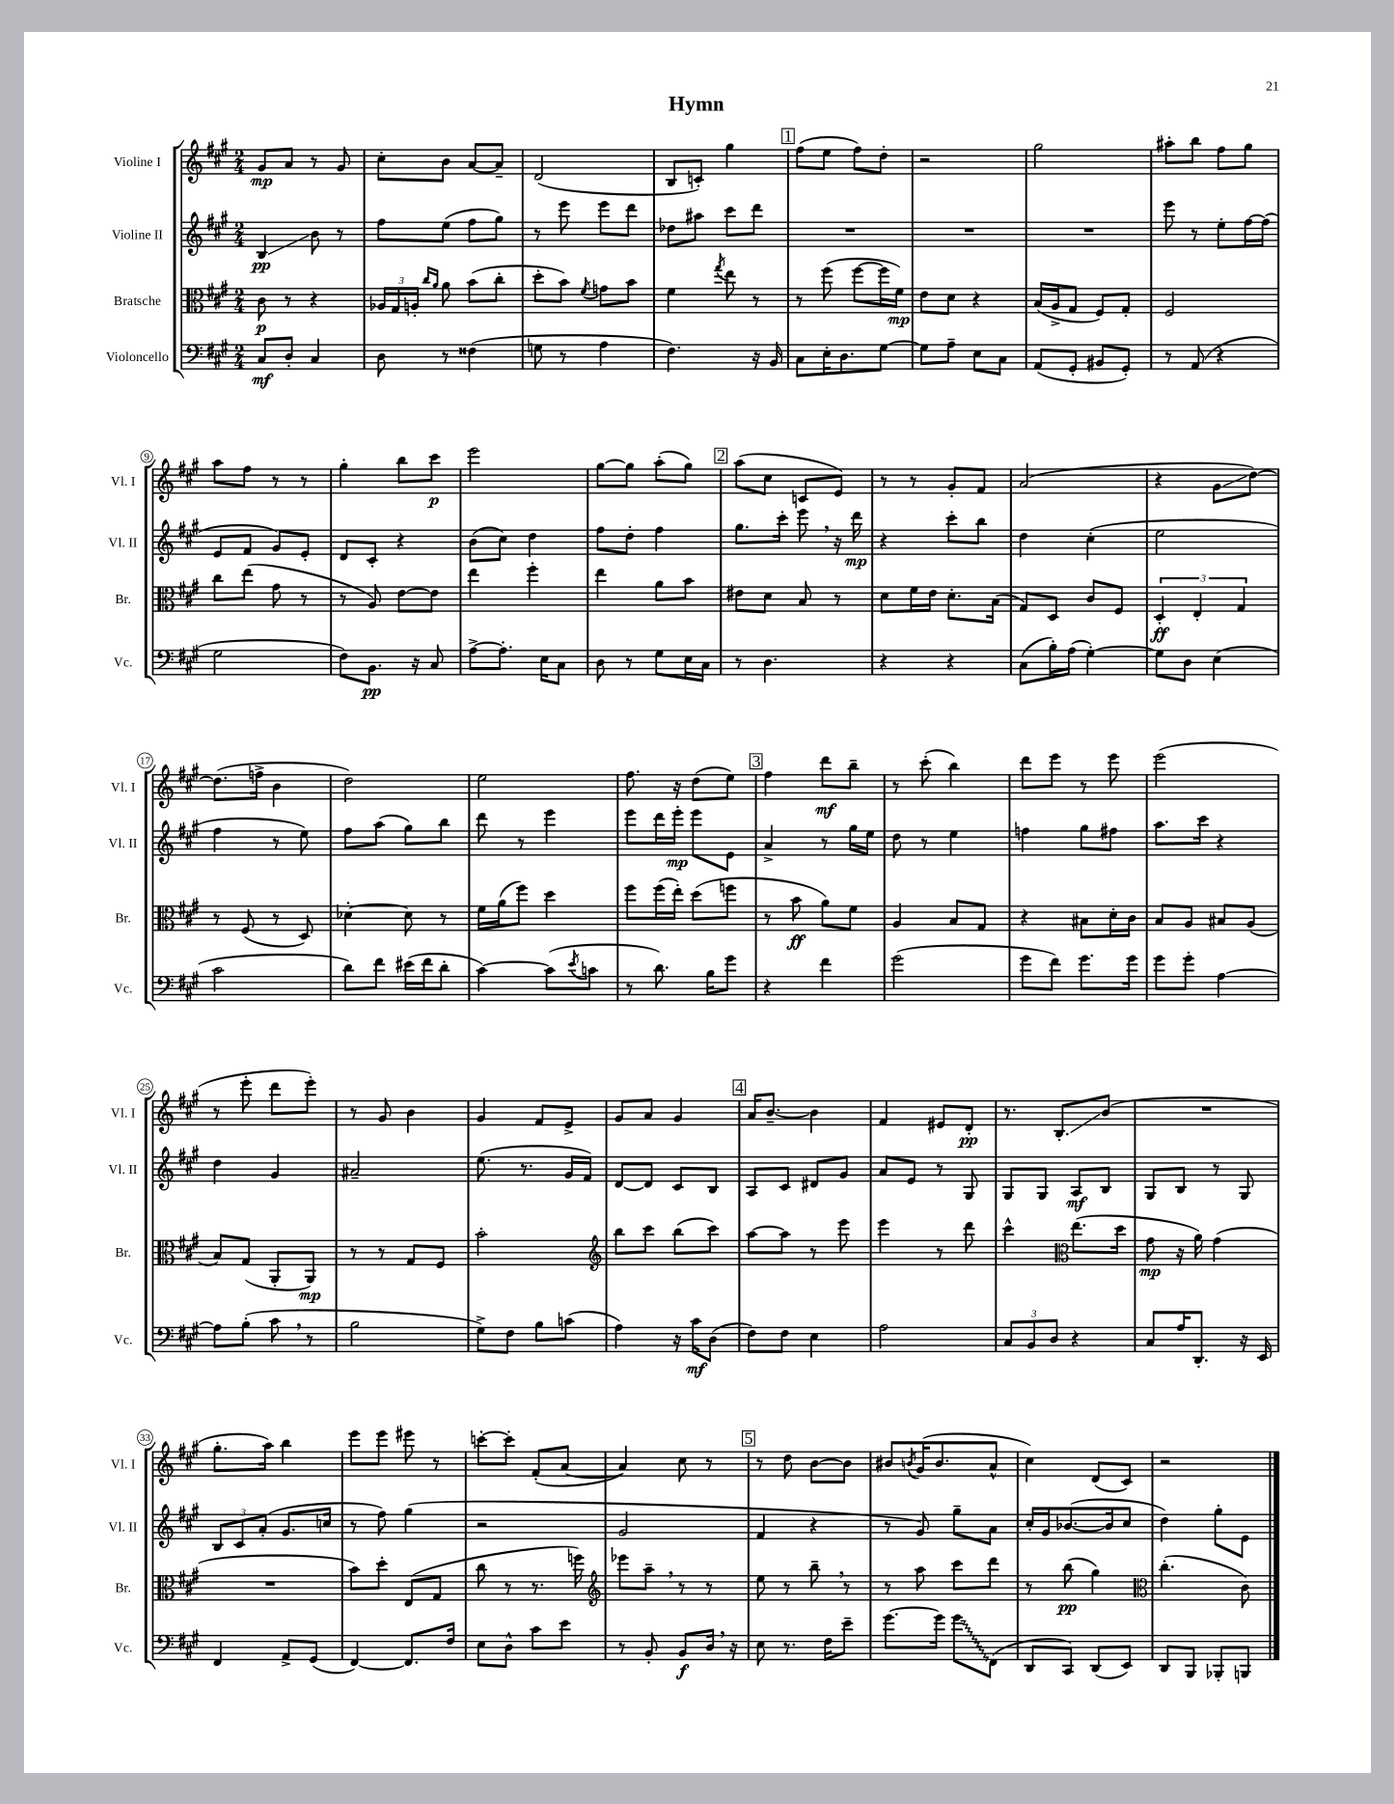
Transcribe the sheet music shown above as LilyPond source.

\header { title = "Hymn" }
<<
\new StaffGroup <<
\new Staff = "s0" \with { instrumentName = "Violine I" shortInstrumentName = "Vl. I" } {
    \clef treble \key a \major \numericTimeSignature \time 2/4
    gis'8\mp a'8 r8 gis'8 |
    cis''8-. b'8 a'8~ a'8-- |
    d'2( |
    b8 c'8-.) gis''4 |
    \mark \markup { \box "1" } fis''8( e''8 fis''8) d''8-. |
    r2 |
    gis''2 |
    ais''8-. b''8 fis''8 gis''8 |
    a''8 fis''8 r8 r8 |
    gis''4-. b''8 cis'''8\p |
    e'''2 |
    gis''8~ gis''8 a''8-.( gis''8) |
    \mark \markup { \box "2" } a''8( cis''8 c'8 e'8) |
    r8 r8 gis'8-. fis'8 |
    a'2( |
    r4 gis'8\glissando d''8~) |
    d''8.( f''16-> b'4 |
    d''2) |
    e''2 |
    fis''8. r16 d''8( e''8) |
    \mark \markup { \box "3" } fis''4 d'''8\mf b''8-- |
    r8 cis'''8-.( b''4) |
    d'''8 e'''8 r8 e'''8 |
    e'''2( |
    r8 e'''8-. d'''8 e'''8-.) |
    r8 gis'8 b'4 |
    gis'4 fis'8 e'8-> |
    gis'8 a'8 gis'4 |
    \mark \markup { \box "4" } a'16 b'8.~-- b'4 |
    fis'4 eis'8 d'8-.\pp |
    r8. b8.-.\glissando b'8( |
    R2 |
    gis''8.-. a''16) b''4 |
    e'''8 e'''8 eis'''8 r8 |
    c'''8~-. c'''8-. fis'8-.( a'8~ |
    a'4) cis''8 r8 |
    \mark \markup { \box "5" } r8 d''8 b'8~ b'8 |
    bis'8 \acciaccatura { b'8 } gis'16( b'8. a'8-^ |
    cis''4) d'8( cis'8) |
    r2 \bar "|." |
}
\new Staff = "s1" \with { instrumentName = "Violine II" shortInstrumentName = "Vl. II" } {
    \clef treble \key a \major \numericTimeSignature \time 2/4
    b4\glissando\pp b'8 r8 |
    fis''8 e''8( fis''8 gis''8) |
    r8 e'''8 e'''8 d'''8 |
    des''8 ais''8 cis'''8 d'''8 |
    \mark \markup { \box "1" } R2 |
    R2 |
    R2 |
    e'''8 r8 e''8-. fis''16~ fis''16( |
    e'8 fis'8 gis'8) e'8-. |
    d'8 cis'8-. r4 |
    b'8( cis''8) d''4 |
    fis''8 d''8-. fis''4 |
    \mark \markup { \box "2" } gis''8. cis'''16-. e'''8 \breathe r16 d'''16\mp |
    r4 cis'''8-. b''8 |
    d''4 cis''4-.( |
    e''2 |
    fis''4 r8 e''8) |
    fis''8 a''8( gis''8) b''8 |
    d'''8 r8 e'''4 |
    e'''8 d'''16 e'''16-.\mp e'''8 e'8 |
    \mark \markup { \box "3" } a'4-> r8 gis''16 e''16 |
    d''8 r8 e''4 |
    f''4 gis''8 fis''8 |
    a''8. cis'''16 r4 |
    d''4 gis'4 |
    ais'2-- |
    e''8.( r8. gis'16 fis'16) |
    d'8~ d'8 cis'8 b8 |
    \mark \markup { \box "4" } a8 cis'8 dis'8 gis'8 |
    a'8 e'8 r8 gis8 |
    gis8 gis8 a8\mf b8 |
    gis8 b8 r8 gis8 |
    \tuplet 3/2 { b8 cis'8 a'8-.( } gis'8. c''16 |
    r8 fis''8) gis''4( |
    r2 |
    gis'2 |
    \mark \markup { \box "5" } fis'4 r4 |
    r8 gis'8) gis''8-- a'8 |
    cis''16-. gis'16 bes'8.~( bes'16 cis''8 |
    d''4) gis''8-. e'8 \bar "|." |
}
\new Staff = "s2" \with { instrumentName = "Bratsche" shortInstrumentName = "Br." } {
    \clef alto \key a \major \numericTimeSignature \time 2/4
    cis'8\p r8 r4 |
    \tuplet 3/2 { aes16 gis16 a16-. } \grace { cis''16 a'16 } a'8 b'8( cis''8-. |
    d''8-. b'8) \acciaccatura { fis'8 } g'8 b'8 |
    fis'4 \acciaccatura { gis''8 } e''8 r8 |
    \mark \markup { \box "1" } r8 fis''8( fis''8~ fis''16 fis'16\mp) |
    e'8 d'8 r4 |
    b16( a16-> gis8 fis8) gis8-. |
    fis2 |
    cis''8 e''8( gis'8 r8 |
    r8 a8) e'8~ e'8 |
    e''4 fis''4-. |
    e''4 a'8 b'8 |
    \mark \markup { \box "2" } eis'8 d'8 b8 r8 |
    d'8 fis'16 e'16 d'8.-. b16( |
    gis8) d8 cis'8 fis8 |
    \tuplet 3/2 { d4-.\ff e4-. gis4 } |
    r8 fis8( r8 d8) |
    des'4~-. des'8 r8 |
    fis'16 a'16( fis''8) d''4 |
    fis''8 fis''16( e''16-.) d''8( f''8 |
    \mark \markup { \box "3" } r8 b'8\ff a'8) fis'8 |
    a4 b8 gis8 |
    r4 bis8 d'16-. cis'16 |
    b8 a8 bis8 a8( |
    b8) gis8( a,8-. a,8\mp) |
    r8 r8 gis8 fis8 |
    b'2-. |
    \clef treble b''8 cis'''8 b''8( cis'''8) |
    \mark \markup { \box "4" } a''8~ a''8 r8 e'''8 |
    e'''4 r8 d'''8 |
    cis'''4-^ \clef alto e''8.( d''16 |
    gis'8\mp r16 a'16) gis'4( |
    R2 |
    b'8) d''8-. e8( gis8 |
    cis''8 r8 r8. f''16) |
    \clef treble ees'''8 a''8-- \breathe r8 r8 |
    \mark \markup { \box "5" } e''8 r8 b''8-- \breathe r8 |
    r8 a''8 cis'''8 d'''8 |
    r8 b''8\pp( gis''4) |
    \clef alto cis''4.-.( cis'8) \bar "|." |
}
\new Staff = "s3" \with { instrumentName = "Violoncello" shortInstrumentName = "Vc." } {
    \clef bass \key a \major \numericTimeSignature \time 2/4
    cis8\mf d8-. cis4 |
    d8 r8 fisis4( |
    g8 r8 a4 |
    fis4.) r16 b,16 |
    \mark \markup { \box "1" } cis8 e16-. d8. gis8~ |
    gis8 a8-- e8 cis8 |
    a,8( gis,8-. bis,8 gis,8-.) |
    r8 a,8( r4 |
    gis2 |
    fis8) b,8.\pp r16 cis8 |
    a8~-> a8.-. e16 cis8 |
    d8 r8 gis8 e16 cis16 |
    \mark \markup { \box "2" } r8 d4. |
    r4 r4 |
    cis8( b16-.) a16( gis4~-.) |
    gis8 d8 e4( |
    cis'2 |
    d'8) fis'8 eis'16( fis'16 d'8-. |
    cis'4~) cis'8( \acciaccatura { e'8 } c'8 |
    r8 d'8.) b16 gis'8 |
    \mark \markup { \box "3" } r4 fis'4 |
    gis'2( |
    gis'8 fis'8) gis'8. gis'16 |
    gis'8 gis'8-. a4~ |
    a8 b8-.( cis'8 \breathe r8 |
    b2 |
    gis8->) fis8 b8 c'8( |
    a4) r16 cis'16\mf d8( |
    \mark \markup { \box "4" } fis8) fis8 e4 |
    a2 |
    \tuplet 3/2 { cis8 b,8 d8 } r4 |
    cis8 a16 d,8.-. r16 e,16 |
    fis,4 a,8-> gis,8( |
    fis,4~) fis,8. fis16 |
    e8 d8-^ cis'8 e'8 |
    r8 b,8-. b,8\f d16 \breathe r16 |
    \mark \markup { \box "5" } e8 r8. fis16 e'8-- |
    gis'8.~ gis'16 \once \override Glissando.style = #'zigzag gis'8\glissando fis,8( |
    d,8 cis,8) d,8( e,8) |
    d,8 b,,8 bes,,8-. b,,8 \bar "|." |
}
>>
>>
\layout { \context { \Score \override BarNumber.stencil = #(make-stencil-circler 0.1 0.3 ly:text-interface::print) } }
